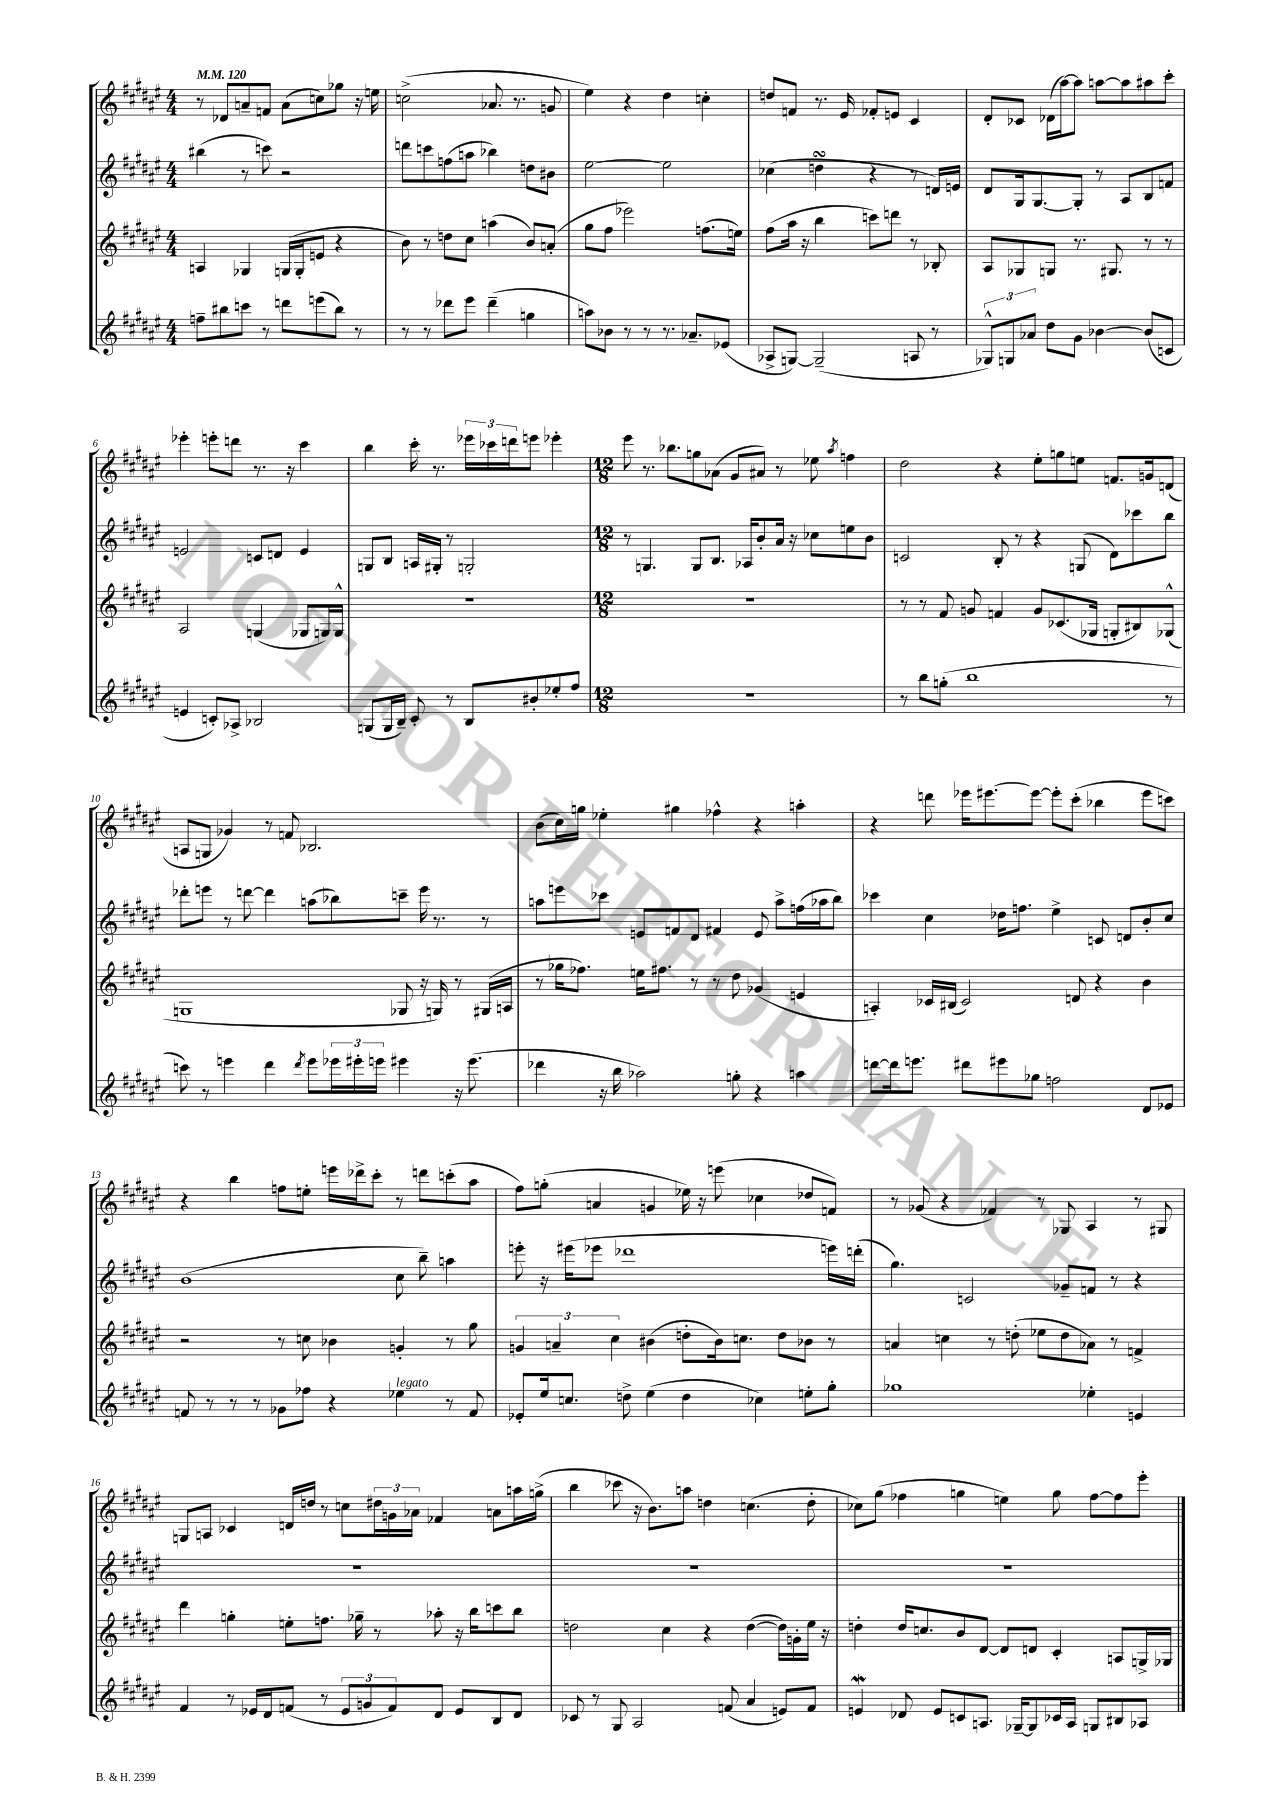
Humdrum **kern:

**kern	**kern	**kern	**kern
*part4	*part3	*part2	*part1
*staff4	*staff3	*staff2	*staff1
*clefG2	*clefG2	*clefG2	*clefG2
*k[f#c#g#d#a#e#]	*k[f#c#g#d#a#e#]	*k[f#c#g#d#a#e#]	*k[f#c#g#d#a#e#]
*M4/4	*M4/4	*M4/4	*M4/4
*MM120	*MM120	*MM120	*MM120
=1	=1	=1	=1
8ffn~\L	4An/	(4bb#X\	8r
8bb#X\	.	.	8d-X/L
8cccn\J	4G-X/	8r	8an~/
8r	.	8cccn\)	8fn/J
8dddn\L	(16Gn/LL	2r	(8a\L
.	16G'/J	.	.
(8eeen\	8en/J	.	8ccn\)
8bb#\J)	4r	.	8gg-X\J
8r	.	.	16r
.	.	.	16een\
=2	=2	=2	=2
8r	8b\)	8dddn\L	(2ccn^\
8r	8r	8cccn\	.
8ddd-X\L	8ddn\L	(8ffn\	.
8eee#\J	8cc#\J	8aan\J	.
(4ddd-~\	(4aan\	4bb-X\)	8.a-X/
.	.	.	8.r
4ggn\	8b/L)	8ddn\L	.
.	(8an'/J	8b#X\J	8gn/
=3	=3	=3	=3
8aan\L)	8gg#\L	[2ee#\	4ee#\)
8b-X\J	8ff#\J	.	.
8r	2eee-X\)	.	4r
8r	.	.	.
8.r	.	2ee#\]	4dd#\
8.a-X~/L	.	.	.
.	(8.ffn\L	.	4ccn'\
(8e-X/J	.	.	.
.	16een\Jk)	.	.
=4	=4	=4	=4
8A-X^/L	(8ff#\L	(4cc-X\	8ddn/L
[8Gn/J)	16aa#\Jk	.	8fn/J
.	16r	.	.
(2G~/]	4bb\	4ddnsSSs\	8.r
.	.	.	16e#/
.	8cccn\L)	4r	8f-X'/L
.	8dddn\J	.	8en/J
8An/	8r	8r	4c#/
8r	8B-X'/	16dn/LL)	.
.	.	16en/JJ	.
=5	=5	=5	=5
12G-X^^/L)	8A#/L	8d#/L	8d#'/L
12Gn/	.	.	.
.	8G-X/	16G#/k	8c-X/J
12a-X/J	.	.	.
.	.	[8.G#/	.
8dd#\L	8Gn/J	.	(16d-X\LL
.	.	.	[16aa#\J)
8g#\J	8.r	8G#'/J]	8aa#\J]
[4b-X\	.	8r	[8aan\L
.	8.G#X/	.	.
.	.	8A#/L	8aa\]
(8b-/L]	8r	8B/	8aa#X\
8cn/J	8r	8fn/J	8ccc#'\J
!!LO:LB:g=z
=6	=6	=6	=6
4en/	2A#/	2en/	4eee-X'\
8cn'/L)	.	.	8eeen'\L
8A-X^/J	.	.	8dddn\J
2B-X/	(4Gn/	8cn/L	8.r
.	.	8dn/J	.
.	.	.	16r
.	8G-X/L	4e/	4ccc#\
.	16Gn/L)	.	.
.	16G^^/JJ	.	.
=7	=7	=7	=7
(8Gn/L	1r	8Gn/L	4bb\
16G/L	.	8B/J	.
16B~/JJ)	.	.	.
8c#'/	.	16An/LL	16ccc#'\
.	.	16G#X'/JJ	8.r
8r	.	8r	.
8B/L	.	2Gn'/	24eee-X\LL
.	.	.	24ccc-X\
.	.	.	24dddn\J
8b#X'/	.	.	8eeen\J
8ee-X'/	.	.	4eee-X'\
8ff#/J	.	.	.
=8	=8	=8	=8
*M12/8	*M12/8	*M12/8	*M12/8
1.r	1.r	8r	8eee#\
.	.	4.Gn/	8.r
.	.	.	8.bb-X\L
.	.	8G/L	8ggn\
.	.	8.B/J	(8a-X\J
.	.	.	8g#/L
.	.	16A-X/KL	.
.	.	8b'/	8a#X/J)
.	.	16a#/Jk	8r
.	.	16r	.
.	.	8cc-X\L	8ee-X\
.	.	.	8qaa#/
.	.	8een\	4ffn\
.	.	8b\J	.
=9	=9	=9	=9
8r	8r	2cn/	2dd#\
8bb\L	8r	.	.
(8ggn'\J	8f#/	.	.
1bb	8gn/	.	.
.	4fn/	8B'/	4r
.	.	8r	.
.	8g/L	4r	8ee#'\L
.	(8.c-X/	.	8ggn\
.	.	(8Gn/	8een\J
.	16G-X/Jk	.	.
.	8Gn'/L	8d#\L)	8.fn/L
.	8B#X/)	8ccc-X\	.
.	.	.	16gn/k
8r	(8G-X^^/J	8bb\J	(8dn/J
!!LO:LB:g=z
=10	=10	=10	=10
8cccn\)	1Gn	8ddd-X'\L	8An/L
8r	.	8eeen\J	8Gn/J
4eeen\	.	8r	4g-X/)
.	.	[8dddn\	.
4ddd#\	.	4ddd\]	8r
.	.	.	8fn/
8qddd#/	.	.	.
8eee\L	.	(8aan\L	2.B-X/
24eee-X\L	.	8bb-X\)	.
24eee#X'\	.	.	.
24eeen\JJ	.	.	.
4eee#X\	8G-X/	8cccn~\J	.
.	16r	16eee\	.
.	16Gn/)	8.r	.
16r	8r	.	.
(8.eee#\	.	.	.
.	(16G#X/LL	8r	.
.	16An/JJ	.	.
=11	=11	=11	=11
4ddd-X\	8r	8aan\L	(8b\L
.	16gg-X\KL	8eeen\	16cc#\L)
.	8.ff-X\J)	.	16ggn\JJ
16r	.	8ccc-X\J	4ee-X'\
16bb\	.	.	.
2aa-X\)	16een\KL	8en/L	.
.	8.ff#X\J	.	.
.	.	8fn/	4gg#X\
.	8r	8d#/J	.
.	8r	4f#X/	4ff-X^^\
8ggn'\	8dd#\	.	.
4r	(4g-X/	8e/	4r
.	.	8aa^\L	.
4aan\	4en/	(16ffn\L	4aan'\
.	.	16aa-X\J	.
.	.	8bb\J)	.
=12	=12	=12	=12
[8dddn\L	4An'/)	4ccc-X\	4r
16ddd\k]	.	.	.
8.eeen\J	.	.	.
.	16c-X/LL	4cc#\	8dddn\
.	(16B#X/JJ	.	.
8ddd#X\L	2c-/)	.	16eee-X\KL
.	.	.	[8.eee#X\
8eee#X\	.	16dd-X\KL	.
.	.	8.ffn\J	.
8gg-X\J	.	.	8eee#\J_
2ffn\	.	4ee#^\	8eee#'\L]
.	8dn/	.	(8ccc#'\J
.	4r	8cn/	4bb-X\
.	.	8dn/L	.
8d#/L	4b\	8b'/	8eee#\L
8e-X/J	.	8cc#/J	8cccn\J)
!!LO:LB:g=z
=13	=13	=13	=13
8fn/	2r	(1b	4r
8r	.	.	.
8r	.	.	4bb\
8r	.	.	.
8g-X\L	8r	.	8ffn\L
8ff-X\J	8ccn\	.	8een'\J
4r	4b-X\	.	16eeen\LL
.	.	.	16ddd-X^\J
.	.	.	8ccc#'\J
!LO:TX:a:i:t=legato	!	!	!
4ee-X\	4gn'/	8cc#\	8r
.	.	8bb~\)	8dddn\L
8r	8r	4aan\	(8cccn'\
8f/	8gg#\	.	8aa#\J
=14	=14	=14	=14
8e-X'/L	6gn/	8eeen'\	8ff#\L)
16ee#/k	.	16r	(8ggn'\J
.	6an~/	.	.
8.ccn/J	.	(16eee#X\KL	.
.	.	8eee-X\J	4an/
.	6cc#\	.	.
8ddn^\	.	1ddd-X	.
(4ee#\	(4b#X\	.	4gn/
4dd\	8ddn'\L	.	16ee-X\)
.	.	.	16r
.	16b#\k)	.	(8eeen\
.	8.ccn\J	.	.
4cc-X\)	.	.	4cc-X\
.	8dd\L	.	.
8een'\L	8b-X\J	.	8dd-X/L
8gg#'\J	8r	16eeen\LL)	8fn/J)
.	.	(16dddn'\JJ	.
=15	=15	=15	=15
1gg-X	4an/	4.gg#\)	8r
.	.	.	(8g-X/
.	4ccn\	.	4r
.	.	2cn/	.
.	8r	.	4f-X/)
.	(8ddn'\	.	.
.	8ee-X\L	.	8r
.	8dd\	8g-X~/L	8G-X/
4ee-X'\	8a-X\J)	8fn/J	4A#/
.	8r	8r	.
4en/	4fn^/	4r	8r
.	.	.	8G#X/
!!LO:LB:g=z
=16	=16	=16	=16
4f#/	4ddd#\	1.r	8Gn/L
.	.	.	8An/J
8r	4ggn'\	.	4c-X/
16e-X/LL	.	.	.
16d#/J	.	.	.
(8fn/J	8een'\L	.	16dn/LL
.	.	.	16ddn/JJ
8r	8.ffn\J	.	8r
12e-/L	.	.	8ccn\L
.	16gg-X~\	.	.
12gn/	.	.	.
.	8r	.	24dd#X\L
12f/)	.	.	24gn\
.	.	.	24a-X\JJ
8d#/J	8aa-X'\	.	4f-X/
8e-/L	16r	.	.
.	16bb\KL	.	.
8B/	8cccn\	.	8an\L
8d#/J	8bb\J	.	16aan\L
.	.	.	(16ggn^\JJ
=17	=17	=17	=17
8c-X/	2ddn\	1.r	4bb\
8r	.	.	.
8G#/	.	.	8ccc-X\
2A#/	.	.	16r
.	.	.	8.b\L)
.	4cc#\	.	.
.	.	.	8aan\J
.	4r	.	4ddn\
(8fn/	.	.	.
4a#/	([4dd\	.	(4.ccn\
8en/L)	16dd\LL])	.	.
.	16gn'\	.	.
8f/J	16ee#\JJ	.	8dd'\
.	16r	.	.
=18	=18	=18	=18
4enw/	4ddn'\	1.r	8cc-X\L)
.	.	.	(8gg#\J
8d-X/	16dd/KL	.	4ff-X\
.	8.ccn/	.	.
8e/L	.	.	.
8cn/	8b/	.	4ggn\
8.An/J	[8d#/J	.	.
.	8d#/L]	.	4een\)
[16G-X~/KL	.	.	.
8G-/]	8dn/J	.	.
16c-X/L	4c#'/	.	8gg\
16A/JJ	.	.	.
8Gn/L	.	.	[8ff-\L
8B#X/	8An/L	.	8ff-\]
8A-X/J	16Gn^/L	.	8eee#'\J
.	16G-X/JJ	.	.
==	==	==	==
*-	*-	*-	*-
